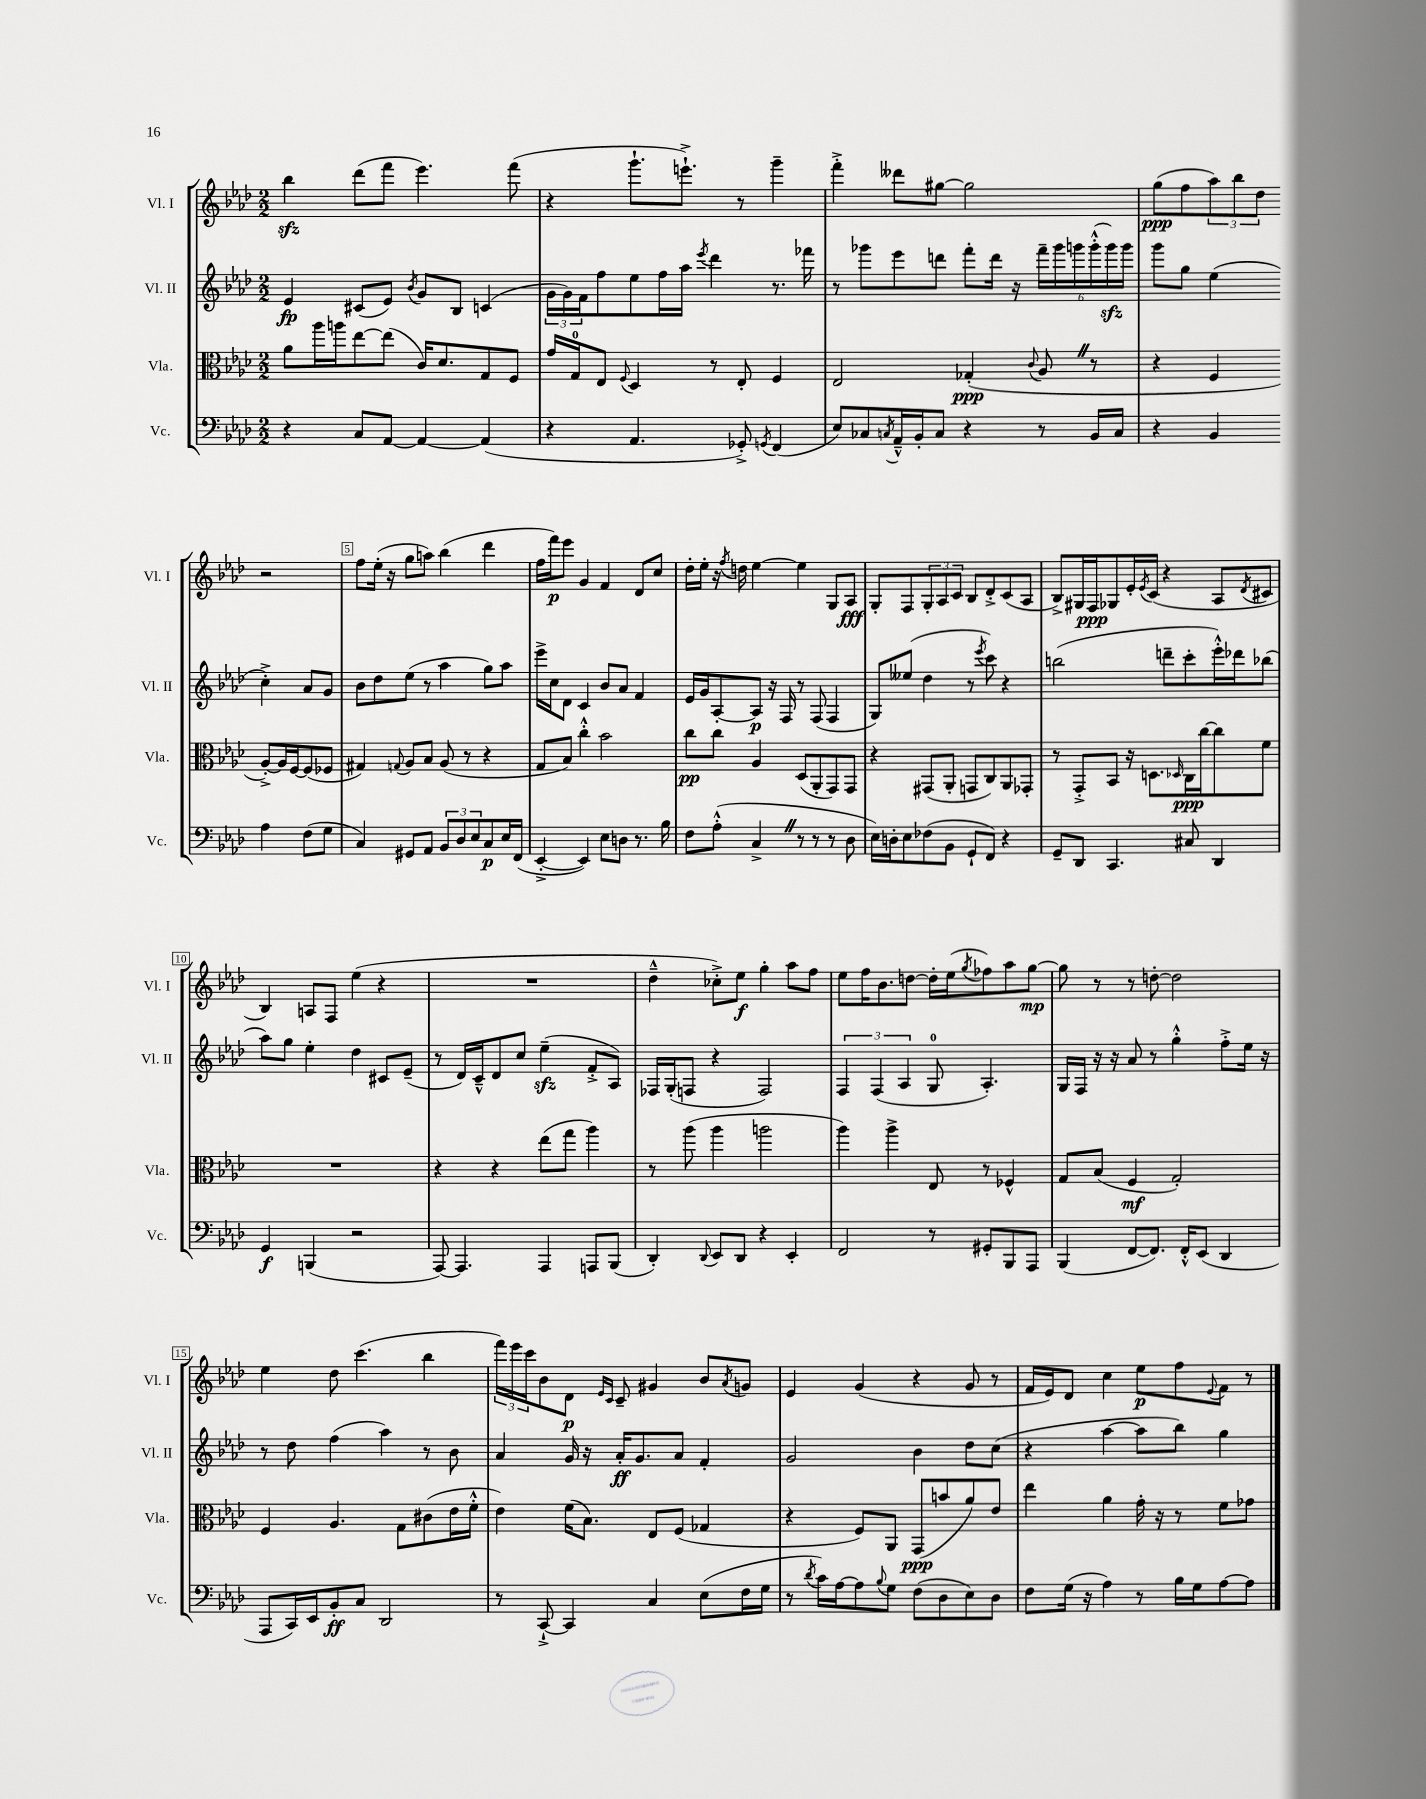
<<
\new StaffGroup <<
\new Staff = "s0" \with { instrumentName = "Vl. I" shortInstrumentName = "Vl. I" } {
    \clef treble \key aes \major \numericTimeSignature \time 2/2
    bes''4\sfz des'''8( f'''8 ees'''4.) f'''8( |
    r4 g'''8.-! e'''8.-!->) r8 g'''4-- |
    f'''4-.-> deses'''8 gis''8~ gis''2 |
    g''8\ppp( f''8 \tuplet 3/2 { aes''8) bes''8 des''8 } r2 |
    f''8 ees''16-.( r16 g''8 a''8) bes''4( des'''4 |
    f''16 f'''16\p) ees'''8 g'4 f'4 des'8 c''8 |
    des''16-. ees''16-. r16 \acciaccatura { f''8 } d''16 ees''4~ ees''4 g8 aes8\fff |
    g8-. f8 \tuplet 3/2 { g8-. aes8 c'8 } bes8 des'8-.-> c'8( aes8 |
    bes8->) gis16 f16\ppp ges8 ees'16-. \acciaccatura { ees'8 } c'16( r4 aes8 \acciaccatura { des'8 } cis'8 |
    bes4) a8 f8 ees''4( r4 |
    R1 |
    des''4---^ ces''8-.->) ees''8\f g''4-. aes''8 f''8 |
    ees''8 f''16 bes'8. d''8~ d''16-. ees''16( \acciaccatura { g''8 } fes''8) aes''8 g''8~\mp |
    g''8 r8 r8 d''8~-. d''2 |
    ees''4 des''8 c'''4.( bes''4 |
    \tuplet 3/2 { f'''16) ees'''16 c'''16 } bes'8 des'8\p \grace { ees'16 c'16 } c'8-- gis'4 bes'8 \acciaccatura { aes'8 } g'8 |
    ees'4 g'4( r4 g'8 r8 |
    f'16 ees'16) des'8 c''4 ees''8\p f''8 \appoggiatura { ees'8 } f'8 r8 \bar "|." |
}
\new Staff = "s1" \with { instrumentName = "Vl. II" shortInstrumentName = "Vl. II" } {
    \clef treble \key aes \major \numericTimeSignature \time 2/2
    ees'4\fp cis'8( ees'8) \acciaccatura { bes'8 } g'8 bes8 c'4( |
    \tuplet 3/2 { g'16 g'16) f'16 } f''8 ees''8 f''16 aes''16 \acciaccatura { ees'''8 } des'''4 r8. fes'''16 |
    r8 ges'''8 ees'''8 d'''8 f'''8-. d'''16 r16 \tuplet 6/4 { f'''16-- ges'''16 g'''16 g'''16-.-^( g'''16\sfz) g'''16 } |
    g'''8 g''8 ees''4( c''4-.->) aes'8 g'8 |
    bes'8 des''8 ees''8( r8 aes''4 g''8) aes''8 |
    ees'''16-> c''16 des'8 c'4 bes'8 aes'8 f'4 |
    ees'16 g'16 aes8~-. aes8\p r16 f16 r8 f8( f4 |
    g8) eeses''8( des''4 r8 \acciaccatura { ees'''8 } c'''8) r4 |
    b''2( d'''8-- c'''8-. ees'''16-.-^) des'''16 bes''8( |
    aes''8) g''8 ees''4-. des''4 cis'8 ees'8--( |
    r8 des'16) c'16---^ des'8 c''8 ees''4--\sfz( f'8-.-> aes8) |
    fes16 g16-.( f8 r4 f2) |
    \tuplet 3/2 { f4 f4( aes4 } g8-0 aes4.-.) |
    g16 f16 r16 r16 aes'8 r8 g''4-.-^ f''8-.-> ees''16 r16 |
    r8 des''8 f''4( aes''4) r8 bes'8 |
    aes'4 g'16 r16 aes'16-.\ff g'8. aes'8 f'4-. |
    g'2 bes'4 des''8 c''8( |
    r4 aes''4~ aes''8 bes''8) g''4 \bar "|." |
}
\new Staff = "s2" \with { instrumentName = "Vla." shortInstrumentName = "Vla." } {
    \clef alto \key aes \major \numericTimeSignature \time 2/2
    aes'8 aes''16 a''16 ees''8~ ees''8( c'16) des'8. g8 f8 |
    g'16 g16-0 ees8 \appoggiatura { f8 } des4 r8 ees8-. f4 |
    ees2 ges4-.\ppp( \appoggiatura { c'8 } aes8 \once \override BreathingSign.text = \markup { \musicglyph "scripts.caesura.straight" } \breathe r8 |
    r4 f4 aes8~-.->) aes16 f16~ f8( fes8 |
    gis4) \appoggiatura { g8 } aes8 bes8 aes8( r8 r4 |
    g8 bes8) c''4-.-^ bes'2 |
    c''8\pp c''8 aes4 des8( aes,8-. g,8) g,8 |
    r4 gis,8( aes,8-. g,8 c8) aes,8 ges,8-. |
    r8 g,8-.-> bes,8 r16 d8. \grace { des16 } c16\ppp c''16~ c''8 f'8 |
    R1 |
    r4 r4 ees''8( g''8 aes''4) |
    r8 aes''8( aes''4 a''2 |
    aes''4) aes''4-> ees8 r8 fes4-^ |
    g8 bes8( f4\mf g2-.) |
    f4 aes4. g8 cis'8( ees'16 f'16-.-^ |
    ees'4) f'16( bes8.) ees8 f8( ges4 |
    r4 f8) aes,8 g,8\ppp( b'8 aes'8) ees'8 |
    ees''4 aes'4 g'16-. r16 r8 f'8 ges'8 \bar "|." |
}
\new Staff = "s3" \with { instrumentName = "Vc." shortInstrumentName = "Vc." } {
    \clef bass \key aes \major \numericTimeSignature \time 2/2
    r4 c8 aes,8~ aes,4~ aes,4( |
    r4 aes,4. ges,8-.->) \acciaccatura { g,8 } f,4( |
    ees8) ces8 \acciaccatura { c8 } aes,16---^ bes,16-. c8 r4 r8 bes,16 c16 |
    r4 bes,4 aes4 f8( g8 |
    c4) gis,8 aes,8 \tuplet 3/2 { bes,8 des8 ees8 } c8\p ees16 f,16( |
    ees,4~-.-> ees,4) ees8 d8 r8. bes16 |
    f8 aes8-.-^( c4-> \once \override BreathingSign.text = \markup { \musicglyph "scripts.caesura.straight" } \breathe r8 r8 r8 des8 |
    ees16) d16-. ees8 fes8( bes,8 g,8-! f,8) r4 |
    g,8-- des,8 c,4. cis8 des,4 |
    g,4\f b,,4( r2 |
    aes,,8~) aes,,4. aes,,4 a,,8 bes,,8( |
    des,4-.) \appoggiatura { des,8 } ees,8 des,8 r4 ees,4-. |
    f,2 r8 gis,8-. bes,,8 aes,,8 |
    bes,,4( f,8~ f,8.) f,16-.-^ ees,8( des,4 |
    aes,,8 c,16) ees,16 bes,8-.\ff c8 des,2 |
    r8 c,8~-!-> c,4 c4 ees8( f16 g16 |
    r8 \acciaccatura { des'8 } c'16) aes16~ aes8 \appoggiatura { bes8 } g8 f8( des8 ees8) des8 |
    f8 g16( r16 aes4) r8 bes16 g16 aes8~ aes8 \bar "|." |
}
>>
>>
\layout { \context { \Score \override BarNumber.break-visibility = ##(#f #t #t) barNumberVisibility = #(every-nth-bar-number-visible 5) \override BarNumber.stencil = #(make-stencil-boxer 0.1 0.3 ly:text-interface::print) } }
